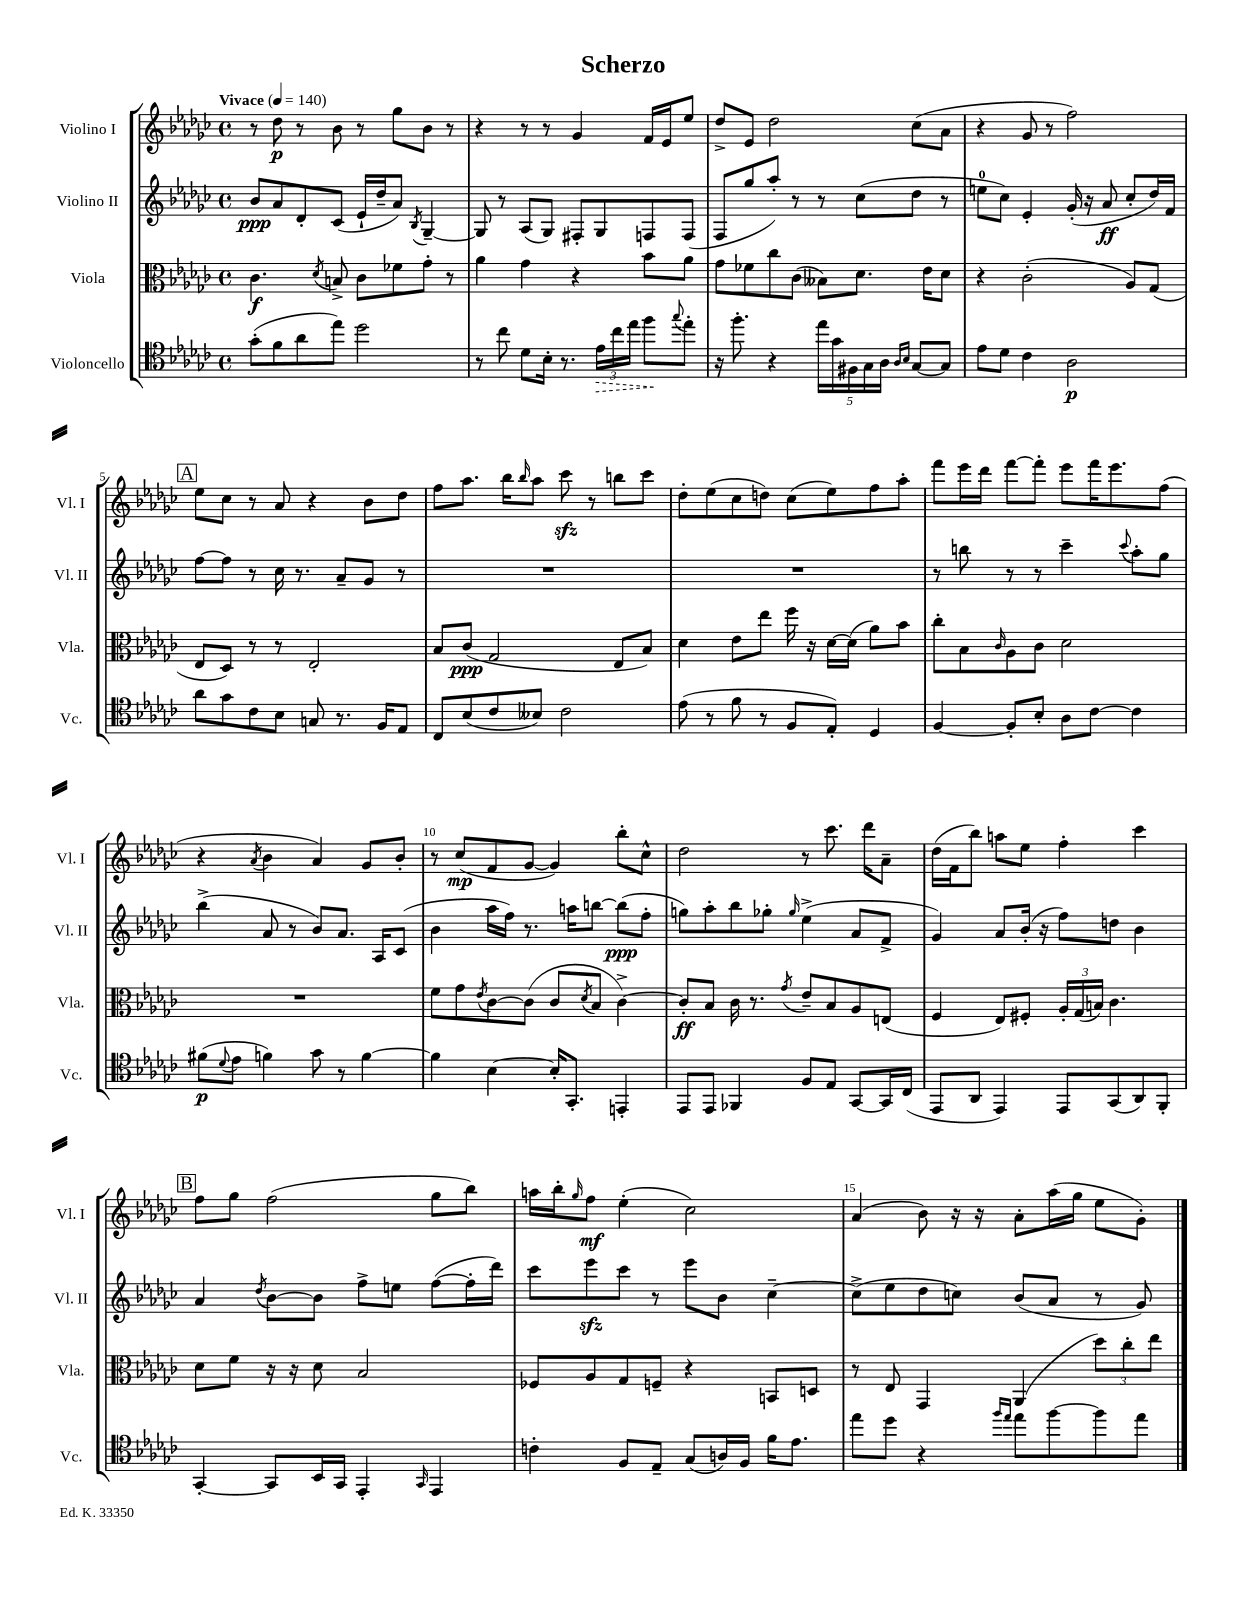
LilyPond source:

\header { title = "Scherzo" }
<<
\new StaffGroup <<
\new Staff = "s0" \with { instrumentName = "Violino I" shortInstrumentName = "Vl. I" } {
    \clef treble \key ges \major \defaultTimeSignature \time 4/4 \tempo "Vivace" 4 = 140
    r8 des''8\p r8 bes'8 r8 ges''8 bes'8 r8 |
    r4 r8 r8 ges'4 f'16 ees'16 ees''8 |
    des''8-> ees'8 des''2 ces''8( aes'8 |
    r4 ges'8 r8 f''2) |
    \mark \markup { \box "A" } ees''8 ces''8 r8 aes'8 r4 bes'8 des''8 |
    f''8 aes''8. bes''16 \grace { bes''16 } aes''8 ces'''8\sfz r8 b''8 ces'''8 |
    des''8-. ees''8( ces''8 d''8) ces''8( ees''8) f''8 aes''8-. |
    f'''8 ees'''16 des'''16 f'''8~ f'''8-. ees'''8 f'''16 ees'''8. f''8( |
    r4 \acciaccatura { aes'8 } bes'4 aes'4) ges'8 bes'8-. |
    r8 ces''8\mp( f'8 ges'8~ ges'4) bes''8-. ces''8-^ |
    des''2 r8 ces'''8. des'''16 aes'8-- |
    des''16( f'16 bes''8) a''8 ees''8 f''4-. ces'''4 |
    \mark \markup { \box "B" } f''8 ges''8 f''2( ges''8 bes''8) |
    a''16 bes''16-. \grace { ges''16 } f''8\mf ees''4-.( ces''2) |
    aes'4( bes'8) r16 r16 aes'8-. aes''16( ges''16 ees''8 ges'8-.) \bar "|." |
}
\new Staff = "s1" \with { instrumentName = "Violino II" shortInstrumentName = "Vl. II" } {
    \clef treble \key ges \major \defaultTimeSignature \time 4/4
    bes'8\ppp aes'8 des'8-. ces'8( ees'16-! des''16-- aes'8) \acciaccatura { bes8 } ges4~-- |
    ges8 r8 aes8( ges8) fis8-. ges8 f8 f8( |
    f8 ges''8 aes''8-.) r8 r8 ces''8( des''8 r8 |
    e''8-0 ces''8) ees'4-. ges'16-.( r16 aes'8\ff ces''8-. des''16) f'16 |
    \mark \markup { \box "A" } f''8~ f''8 r8 ces''16 r8. aes'8-- ges'8 r8 |
    R1 |
    R1 |
    r8 b''8 r8 r8 ces'''4-- \appoggiatura { ces'''8 } aes''8-. ges''8 |
    bes''4->( aes'8 r8 bes'8) aes'8. aes16 ces'8( |
    bes'4 aes''16 f''16) r8. a''16 b''8~ b''8\ppp( f''8-. |
    g''8) aes''8-. bes''8 ges''8-. \grace { ges''16 } ees''4->( aes'8 f'8-> |
    ges'4) aes'8 bes'16-.( r16 f''8) d''8 bes'4 |
    \mark \markup { \box "B" } aes'4 \acciaccatura { des''8 } bes'8~ bes'8 f''8-> e''8 f''8~( f''16-. des'''16) |
    ces'''8 ees'''8\sfz ces'''8 r8 ees'''8 bes'8 ces''4~-- |
    ces''8->( ees''8 des''8 c''8) bes'8( aes'8 r8 ges'8) \bar "|." |
}
\new Staff = "s2" \with { instrumentName = "Viola" shortInstrumentName = "Vla." } {
    \clef alto \key ges \major \defaultTimeSignature \time 4/4
    ces'4.\f \acciaccatura { des'8 } b8-> ces'8 fes'8 ges'8-. r8 |
    aes'4 ges'4 r4 bes'8 aes'8 |
    ges'8 fes'8 ces''8 ces'8( beses8) des'8. ees'16 des'8 |
    r4 ces'2-.( aes8) ges8( |
    \mark \markup { \box "A" } ees8 des8) r8 r8 ees2-. |
    bes8 ces'8\ppp( ges2 ees8 bes8) |
    des'4 ees'8 ees''8 f''16 r16 des'16~ des'16( aes'8) bes'8 |
    ces''8-. bes8 \grace { ces'16 } aes8 ces'8 des'2 |
    R1 |
    f'8 ges'8 \acciaccatura { ees'8 } ces'8~ ces'8( ces'8 \acciaccatura { des'8 } bes8 ces'4~->) |
    ces'8-.\ff bes8 ces'16 r8. \acciaccatura { ges'8 } ees'8-- bes8 aes8 e8( |
    f4 ees8) fis8-. \tuplet 3/2 { aes16-. ges16( b16) } ces'4. |
    \mark \markup { \box "B" } des'8 f'8 r16 r16 des'8 bes2 |
    fes8 aes8 ges8 f8-- r4 b,8 d8 |
    r8 ees8 ges,4 aes,4( \tuplet 3/2 { des''8) ces''8-. ees''8 } \bar "|." |
}
\new Staff = "s3" \with { instrumentName = "Violoncello" shortInstrumentName = "Vc." } {
    \clef tenor \key ges \major \defaultTimeSignature \time 4/4
    ges'8-.( f'8 aes'8 ees''8) des''2 |
    r8 ces''8 des'8 bes16-. r8. \tuplet 3/2 { \once \override Hairpin.style = #'dashed-line ees'16\> ces''16 ees''16 } f''8\! \appoggiatura { ges''8 } ees''8-. |
    r16 f''8.-. r4 \tuplet 5/4 { ees''16 ges'16 fis16 ges16 aes16 } \grace { aes16 bes16 } ges8~ ges8 |
    ees'8 des'8 ces'4 aes2\p |
    \mark \markup { \box "A" } aes'8 ges'8 ces'8 bes8 g8 r8. f16 ees8 |
    ces8 bes8( ces'8 beses8) ces'2 |
    ees'8( r8 f'8 r8 f8 ees8-.) des4 |
    f4~ f8-. bes8-. aes8 ces'8~ ces'4 |
    fis'8\p( \appoggiatura { des'8 } ees'8 f'4) ges'8 r8 f'4~ |
    f'4 bes4~ bes16-. ges,8.-. e,4-. |
    ees,8 ees,8 fes,4 f8 ees8 ges,8~ ges,16 ces16( |
    ees,8 aes,8 ees,4) ees,8 ges,8( aes,8) f,8-. |
    \mark \markup { \box "B" } ges,4~-. ges,8 bes,16 ges,16 ees,4-. \grace { ges,16 } ees,4 |
    c'4-. f8 ees8-- ges8( a16) f16 f'16 ees'8. |
    ees''8 des''8 r4 \grace { f''16 ees''16 } ees''8 f''8~ f''8 ees''8 \bar "|." |
}
>>
>>
\layout { \context { \Score \override BarNumber.break-visibility = ##(#f #t #t) barNumberVisibility = #(every-nth-bar-number-visible 5) } }
